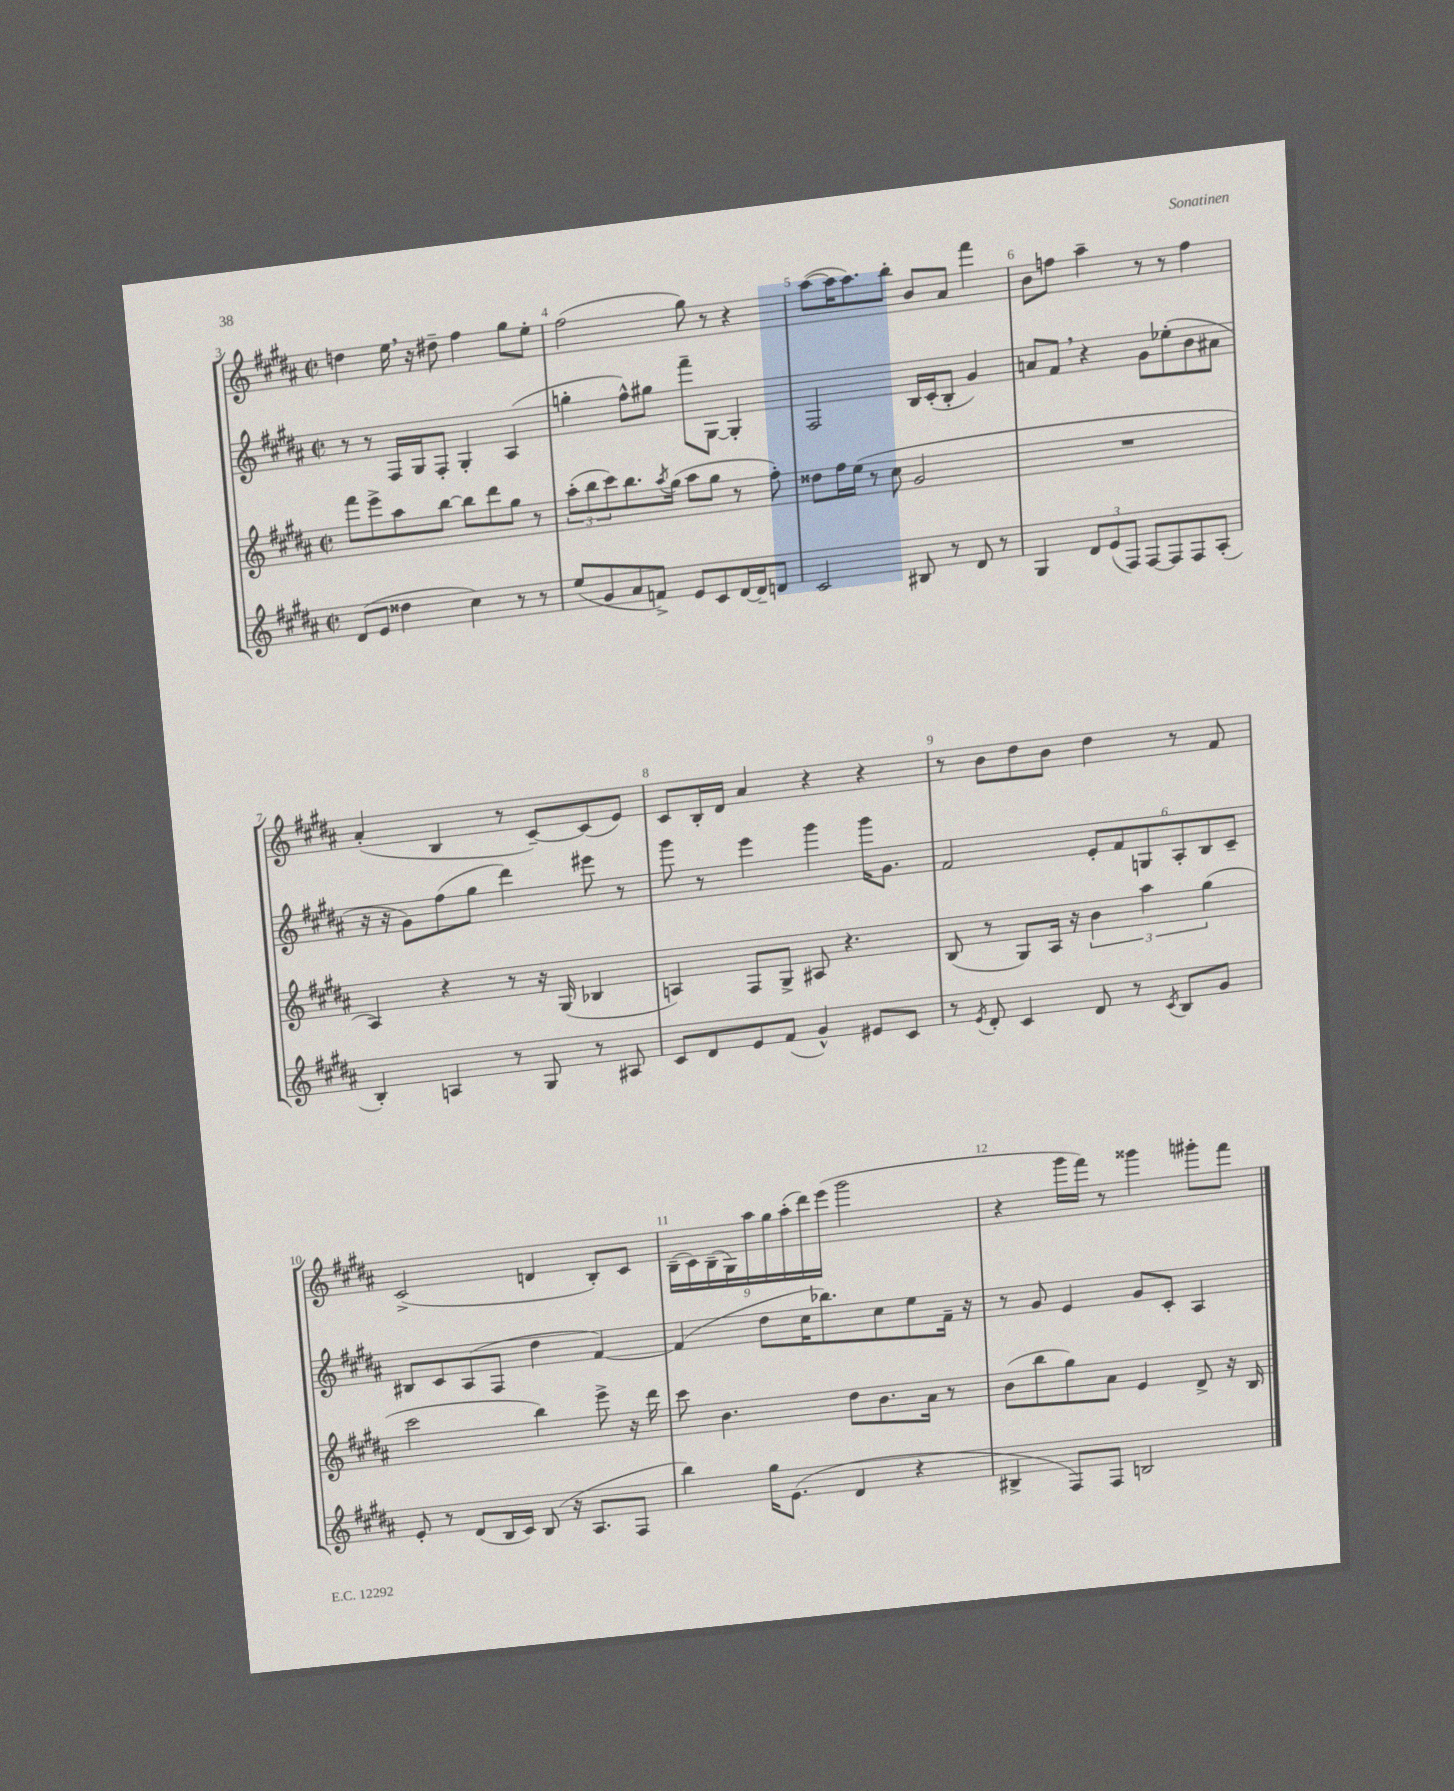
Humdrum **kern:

**kern	**kern	**kern	**kern
*part4	*part3	*part2	*part1
*staff4	*staff3	*staff2	*staff1
*clefG2	*clefG2	*clefG2	*clefG2
*k[f#c#g#d#a#]	*k[f#c#g#d#a#]	*k[f#c#g#d#a#]	*k[f#c#g#d#a#]
*M2/2	*M2/2	*M2/2	*M2/2
*met(c|)	*met(c|)	*met(c|)	*met(c|)
=3	=3	=3	=3
(8d#/L	8fff#\L	8r	4ddn\
8e/J	8eee^\	8r	.
4dd##X\	8aa#\	16F#/LL	16ee,\
.	.	16G#/J	16r
.	[8bb\J	8F#'/J	8dd#X~\
4cc#\)	8bb\L]	4G#'/	4ff#\
.	8ddd#\	.	.
8r	8gg#\J	(4A#/	8gg#\L
8r	8r	.	8ee'\J
=4	=4	=4	=4
(8ee/L	(12aa#'\L	4ggn'\	(2ff#\
.	12bb\	.	.
8g#/	.	.	.
.	12ccc#\)	.	.
8a#/	8.bb\	8ff#^^\L)	.
8fn^/J)	.	8gg#X\J	.
.	8qaa#/	.	.
.	(16gg#\Jk	.	.
8e/L	8aa#\L	8fff#~\L	8gg#\)
8c#/	8gg#\J	[8G#\J	8r
[16d#/L	8r	4G#'/]	4r
16d#~/J]	.	.	.
8dn/J	8ff#'\)	.	.
=5	=5	=5	=5
2c#/	8dd##X\L	2F#/	([8aa#\L
.	16ff#\L	.	16aa#\K]
.	(16ee\JJ	.	8.aa#\)
.	8r	.	.
.	8cc#\	.	8bb'\J
8B#X/	2g#/	16B/LL	8b/L
.	.	(16c#'/J	.
8r	.	8B'/J	8a#/J
8d#/	.	4g#/)	4fff#\
8r	.	.	.
=6	=6	=6	=6
4G#/	1r	8an/L	8b\L
.	.	8f#,/J	8ffn\J
12d#/L	.	4r	4aa#~\
(12e/	.	.	.
12F#/J)	.	.	.
[8F#/L	.	8g#\L	8r
8F#/]	.	(8ee-X'\	8r
8F#/	.	8b\	4ff\
(8A#'/J	.	8a#X\J	.
!!LO:LB:g=z
=7	=7	=7	=7
4B'/)	4A#/)	16r	(4a#'/
.	.	16r	.
.	.	8g#\L)	.
4An/	4r	(8ff#\	4B/
.	.	8gg#\J	.
8r	8r	4ddd#\)	8r
8G#/	16r	.	[8c#~/L)
.	(16G#/	.	.
8r	4B-X/	8eee#X\	(8c#/]
8A#X/	.	8r	8e/J)
=8	=8	=8	=8
8c#/L	4An/)	8ggg#\	8c#/L
8d#/	.	8r	16B'/L
.	.	.	16d#/JJ
8e/	8F#/L	4eee\	4a#/
(8f#/J	8G#^/J	.	.
4g#^^/)	8A#X/	4ggg#\	4r
.	4.r	.	.
8e#X/L	.	16ggg#\KL	4r
.	.	8.g#\J	.
8c#/J	.	.	.
=9	=9	=9	=9
8r	(8B/	2f#/	8r
8qe/	.	.	.
8d#'/	8r	.	8b\L
4c#/	8G#/L)	.	8dd#\
.	16A#/Jk	.	8b\J
.	16r	.	.
8d#/	6b\	12e'/L	4dd#\
.	.	12f#/	.
8r	.	.	.
.	6aa#\	12Gn/	.
8qc#/	.	.	.
8B/L	.	12A#'/	8r
.	(6gg#\	12B/	.
8g#/J	.	.	8f#/
.	.	12c#~/J	.
!!LO:LB:g=z
=10	=10	=10	=10
8e'/	2ccc#\	8B#X/L	(2c#^/
8r	.	8c#/	.
(8d#/L	.	(8A#/	.
16B/L	.	8F#/J	.
16c#/JJ)	.	.	.
(8B/	4bb\)	4dd#\	4dn/
16r	.	.	.
8.A#/L	.	.	.
.	8eee^\	[4f#/)	8B'/L)
8F#/J	16r	.	8c#/J
.	16ddd#\	.	.
=11	=11	=11	=11
4bb\)	8ccc#\	(4f#/]	(18B~\LL
.	.	.	18c#\)
.	.	.	(18B~\
.	4.b\	.	.
.	.	.	18G#\)
.	.	.	18aa#\
16gg#\KL	.	8dd#\L	.
.	.	.	18gg#\
(8.e\J	.	.	.
.	.	.	(18aa#'\
.	.	16cc#\K	.
.	.	.	18ddd#\)
.	.	8.bb-X\)	.
.	.	.	(18eee\JJ
4d#/	8dd#\L	.	2ggg#\
.	8.b\	8cc#\	.
4r	.	8ee\	.
.	16a#\Jk	.	.
.	8r	16f#~\Jk	.
.	.	16r	.
=12	=12	=12	=12
4B#X^/	(8b\L	8r	4r
.	8bb\	8g#/	.
8F#/L)	8gg#\)	4e/	16ggg#\LL
.	.	.	16fff#\JJ)
8F#/J	8a#\J	.	8r
2Bn/	4e/	8g#/L	4ggg##X\
.	.	8c#'/J	.
.	8d#^/	4A#/	8ggg#X'\L
.	16r	.	8fff#\J
.	16B/	.	.
==	==	==	==
*-	*-	*-	*-
